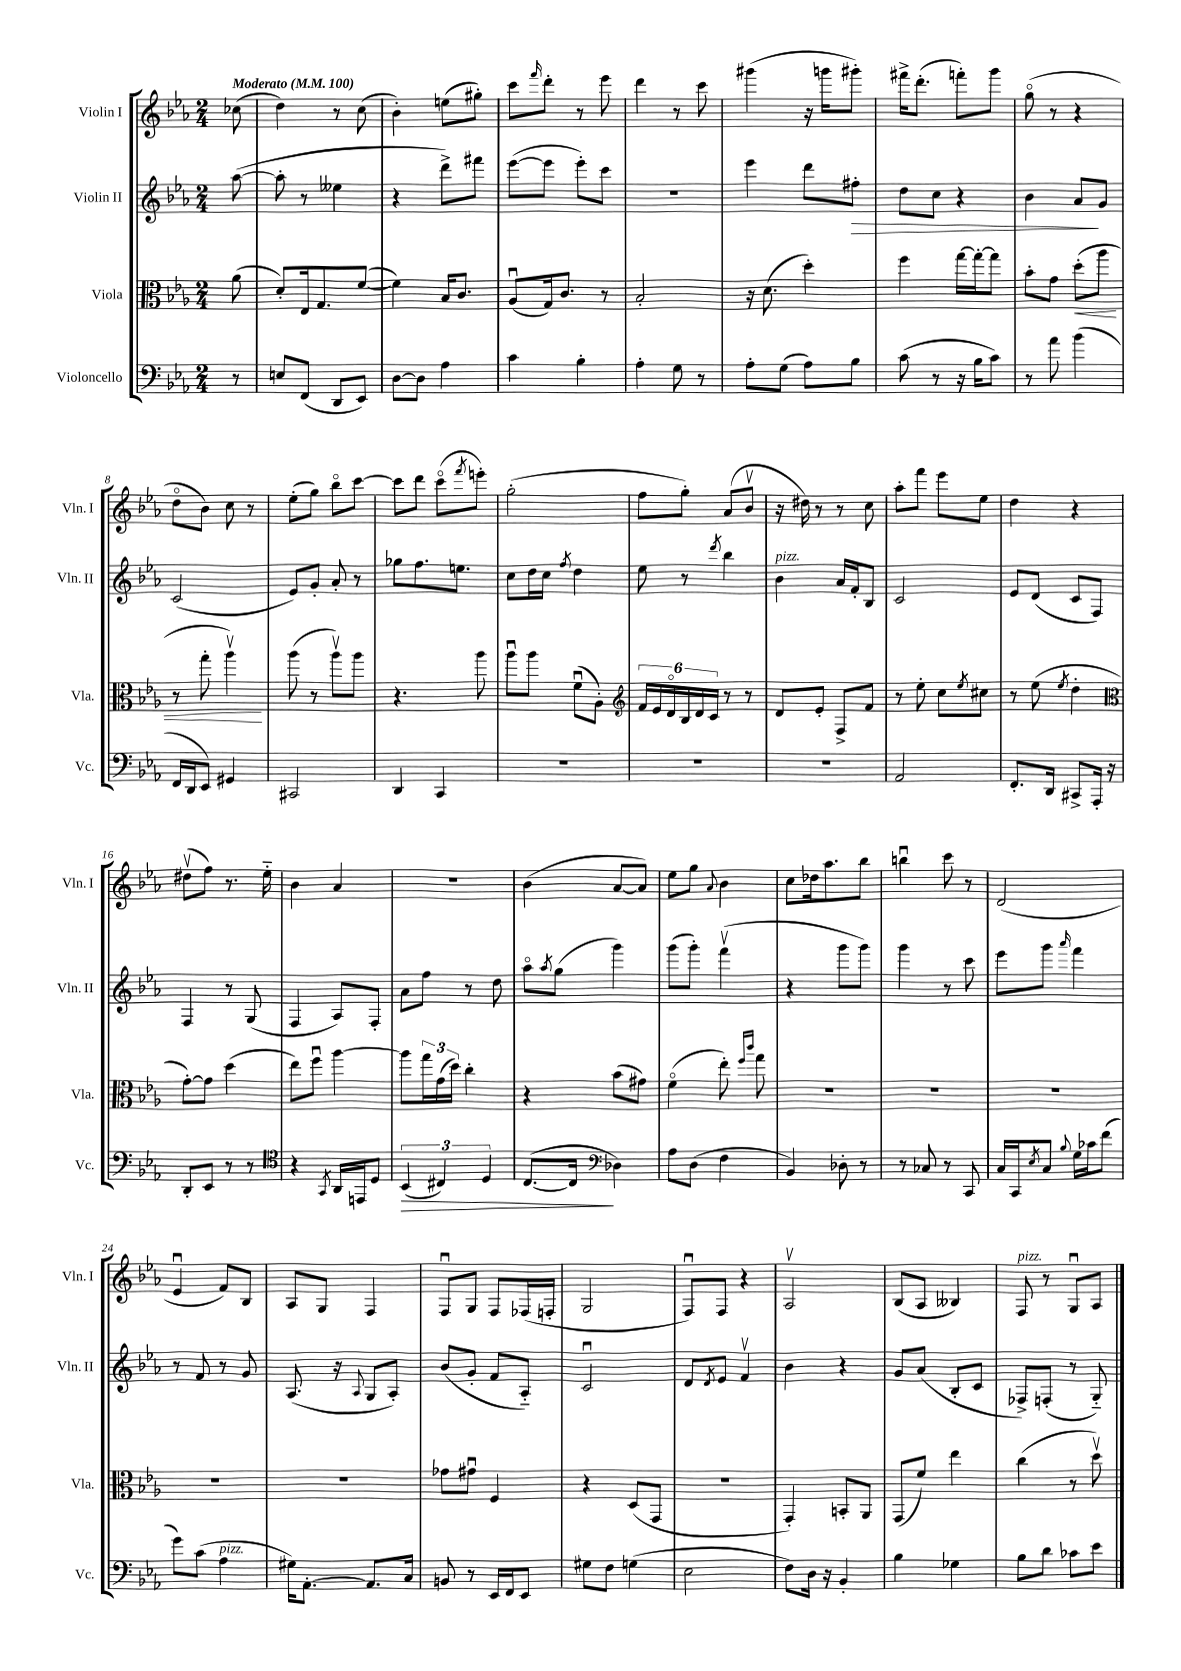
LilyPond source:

<<
\new StaffGroup <<
\new Staff = "s0" \with { instrumentName = "Violin I" shortInstrumentName = "Vln. I" } {
    \clef treble \key ees \major \numericTimeSignature \time 2/4 \partial 8 \tempo "Moderato" 4 = 100
    ces''8( |
    d''4) r8 c''8( |
    bes'4-.) e''8( gis''8-.) |
    c'''8 \grace { f'''16 } d'''8-. r8 ees'''8 |
    d'''4 r8 c'''8 |
    gis'''4( r16 g'''16 gis'''8-.) |
    fis'''16-> d'''8.-.( f'''8-.) g'''8 |
    g''8\flageolet( r8 r4 |
    d''8\flageolet bes'8) c''8 r8 |
    ees''8-.( g''8) bes''8\flageolet c'''8~ |
    c'''8 d'''8 c'''8\flageolet( \acciaccatura { f'''8 } e'''8-.) |
    g''2-.( |
    f''8 g''8-.) aes'8( bes'8\upbow |
    r16 dis''16) r8 r8 c''8 |
    aes''8-. f'''8 ees'''8 ees''8 |
    d''4 r4 |
    dis''8\upbow( f''8) r8. ees''16-_ |
    bes'4 aes'4 |
    R2 |
    bes'4( aes'8~ aes'8) |
    ees''8 g''8 \appoggiatura { aes'8 } bes'4 |
    c''8 des''16 aes''8. bes''8 |
    b''4\downbow c'''8 r8 |
    d'2( |
    ees'4\downbow f'8) bes8 |
    aes8 g8 f4 |
    f8\downbow g8 f8 fes16( f16-. |
    g2 |
    f8\downbow) f8 r4 |
    aes2\upbow |
    bes8( aes8 beses4) |
    f8^\markup { \italic "pizz." } r8 g8\downbow aes8 \bar "|." |
}
\new Staff = "s1" \with { instrumentName = "Violin II" shortInstrumentName = "Vln. II" } {
    \clef treble \key ees \major \numericTimeSignature \time 2/4 \partial 8
    aes''8~( |
    aes''8-. r8 eeses''4 |
    r4 d'''8->) fis'''8 |
    ees'''8~( ees'''8 ees'''8-.) c'''8 |
    r2 |
    ees'''4 d'''8 fis''8-.\> |
    d''8 c''8 r4 |
    bes'4 aes'8\! g'8 |
    c'2( |
    ees'8) g'8-. aes'8-. r8 |
    ges''8 f''8. e''8. |
    c''8 d''16 c''16 \acciaccatura { f''8 } d''4 |
    ees''8 r8 \acciaccatura { d'''8 } bes''4 |
    bes'4^\markup { \italic "pizz." } aes'16 f'16-. bes8 |
    c'2 |
    ees'8 d'8( c'8 f8) |
    f4 r8 g8( |
    f4 aes8) f8-. |
    aes'8 f''8 r8 d''8 |
    aes''8\flageolet \acciaccatura { aes''8 } g''8( g'''4) |
    g'''8( g'''8-.) f'''4\upbow( |
    r4 g'''8 g'''8) |
    g'''4 r8 c'''8 |
    ees'''8 g'''8 \grace { aes'''16 } f'''4 |
    r8 f'8 r8 g'8 |
    aes8.( r16 \appoggiatura { aes8 } g8 aes8-.) |
    bes'8( g'8-. f'8 aes8-_) |
    c'2\downbow |
    d'8 \acciaccatura { d'8 } ees'8 f'4\upbow |
    bes'4 r4 |
    g'8 aes'8( bes8-. c'8 |
    fes8->) f8-.( r8 g8-_) \bar "|." |
}
\new Staff = "s2" \with { instrumentName = "Viola" shortInstrumentName = "Vla." } {
    \clef alto \key ees \major \numericTimeSignature \time 2/4 \partial 8
    aes'8( |
    d'8-.) ees16 g8. f'8~( |
    f'4) bes16 c'8. |
    aes8\downbow( g16) c'8. r8 |
    bes2-. |
    r16 d'8.( d''4-.) |
    f''4 g''16~ g''16~-. g''8 |
    bes'8-. g'8 d''8-.\<( aes''8 |
    r8 g''8-. aes''4\upbow\!) |
    aes''8( r8 aes''8\upbow) aes''8 |
    r4. aes''8 |
    aes''8\downbow aes''8 f'8\downbow( aes8-.) |
    \clef treble \tuplet 6/4 { f'16 ees'16 d'16\flageolet bes16 d'16 c'16 } r8 r8 |
    d'8 ees'8-. f8-> f'8 |
    r8 ees''8-. c''8 \acciaccatura { ees''8 } cis''8 |
    r8 ees''8( \acciaccatura { ees''8 } d''4-. |
    \clef alto g'8~-.) g'8 d''4( |
    ees''8) f''8\downbow aes''4~ |
    aes''8 \tuplet 3/2 { g''16 g'16( d''16) } c''4-. |
    r4 bes'8( gis'8) |
    f'4\flageolet( ees''8-.) \grace { f''16 c'''16 } g''8 |
    R2 |
    R2 |
    R2 |
    R2 |
    R2 |
    ges'8 gis'8\downbow f4 |
    r4 d8( g,8 |
    R2 |
    g,4-.) b,8-. aes,8 |
    g,8( f'8) ees''4 |
    c''4( r8 d''8\upbow) \bar "|." |
}
\new Staff = "s3" \with { instrumentName = "Violoncello" shortInstrumentName = "Vc." } {
    \clef bass \key ees \major \numericTimeSignature \time 2/4 \partial 8
    r8 |
    e8 f,8( d,8 ees,8) |
    d8~ d8 aes4 |
    c'4 bes4-. |
    aes4-. g8 r8 |
    aes8-. g8( aes8) bes8 |
    c'8( r8 r16 bes16 c'8) |
    r8 aes'8 bes'4( |
    f,16 d,16 ees,8) gis,4 |
    cis,2 |
    d,4 c,4 |
    R2 |
    R2 |
    R2 |
    aes,2 |
    f,8.-. d,16 cis,8-> aes,,16-. r16 |
    d,8-. ees,8 r8 r8 |
    \clef tenor r4 \acciaccatura { g,8 } aes,16 e,16 d8 |
    \tuplet 3/2 { bes,4\>( cis4) d4 } |
    c8.~( c16\! \clef bass des4) |
    aes8 d8( f4 |
    bes,4) des8-. r8 |
    r8 ces8 r8 c,8 |
    c16 c,16 \acciaccatura { ees8 } c8 \appoggiatura { bes8 } g16 ces'16 f'8( |
    g'8) c'8( aes4^\markup { \italic "pizz." } |
    gis16) aes,8.~-. aes,8. c16 |
    b,8 r8 ees,16 f,16 ees,8 |
    gis8 f8 g4( |
    ees2 |
    f8) d16 r16 bes,4-. |
    bes4 ges4 |
    bes8 d'8 ces'8 ees'8 \bar "|." |
}
>>
>>
